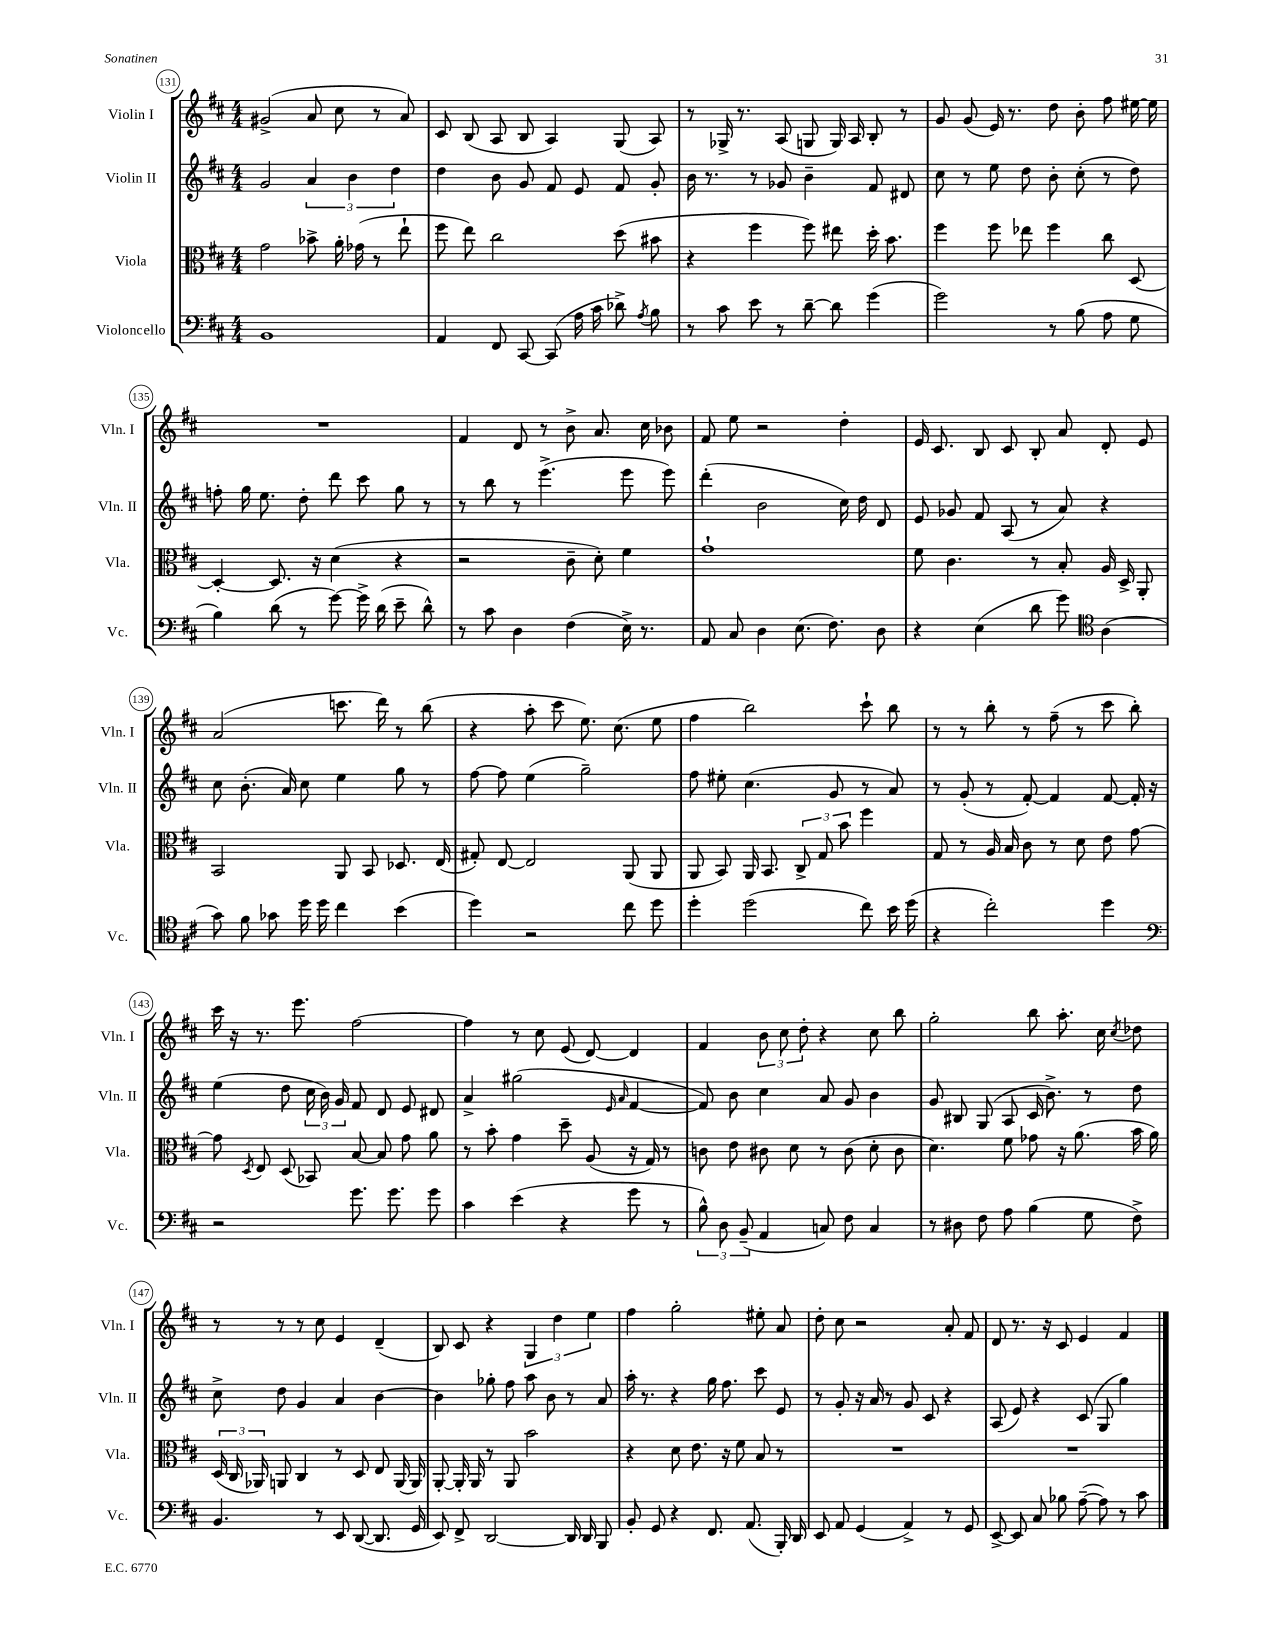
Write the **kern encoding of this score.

**kern	**kern	**kern	**kern
*staff4	*staff3	*staff2	*staff1
*clefF4	*clefC3	*clefG2	*clefG2
*k[f#c#]	*k[f#c#]	*k[f#c#]	*k[f#c#]
*M4/4	*M4/4	*M4/4	*M4/4
1BB	2g	2g	(2g#^
.	8b-^	6a	8a
.	16a'	.	8cc#
.	.	6b	.
.	(16g-	.	.
.	8r	.	8r
.	.	6dd	.
.	8ee`	.	8a)
=	=	=	=
4AA	8ff#	4dd	8c#
.	8ee)	.	(8B
8FF#	2cc#	8b	8A
[8CC#	.	8g	8B
(8CC#]	.	8f#	4A)
16A	.	8e	.
16c#	.	.	.
8d-^)	(8dd	8f#	(8G
8qA	.	.	.
8B	8b#	8g'	8A)
=	=	=	=
8r	4r	16b	8r
.	.	8.r	.
8c#	.	.	16G-^
.	.	.	8.r
8e	4ff#	8r	.
8r	.	8g-	(8A
[8d~	8ff#)	4b~	8G
8d]	8ee#	.	16G)
.	.	.	16A
(4g	16dd'	8f#	8B'
.	8.b	.	.
.	.	8d#	8r
=	=	=	=
2g)	4ff#	8cc#	8g
.	.	8r	(8g
.	8ff#	8ee	16e)
.	.	.	8.r
.	8ee-	8dd	.
8r	4ff#	8b'	8dd
(8B	.	(8cc#'	8b'
8A	8cc#	8r	8ff#
8G	[8D	8dd)	[16ee#
.	.	.	16ee#]
=	=	=	=
4B)	4D'_	8ff'	1r
.	.	16gg	.
.	.	8.ee	.
(8d	8.D]	.	.
8r	.	8dd'	.
.	16r	.	.
[8g)	(4d	8ddd	.
16g^]	.	8ccc#	.
(16d	.	.	.
8e~	4r	8gg	.
8d^^)	.	8r	.
=	=	=	=
8r	2r	8r	4f#
8c#	.	8bb	.
4D	.	8r	8d
.	.	(4.eee^	8r
(4F#	8c#~	.	8b^
.	8d')	.	8.a
16E^)	4f#	8eee	.
8.r	.	.	16cc#
.	.	8eee)	8b-
=	=	=	=
8AA	1g`	(4ddd'	8f#
8C#	.	.	8ee
4D	.	2b	2r
(8.E	.	.	.
8.F#)	.	.	.
.	.	16cc#)	4dd'
.	.	16dd	.
8D	.	8d	.
=	=	=	=
4r	8f#	8e	16e
.	.	.	8.c#
.	4.c#	8g-	.
(4E	.	8f#	8B
.	.	(8A	8c#
8d	8r	8r	8B'
8g)	8B'	8a)	8a
*clefC4	*	*	*
(4A	16A	4r	8d'
.	16D^	.	.
.	8AA'	.	8e
=	=	=	=
8g)	2BB	8cc#	(2a
8f#	.	(8.b'	.
8g-	.	.	.
.	.	16a)	.
16dd	.	8cc#	.
16dd	.	.	.
4cc#	8AA	4ee	8.ccc
.	8BB	.	.
.	.	.	16ddd)
(4b	8.D-	8gg	8r
.	.	8r	(8bb
.	(16E	.	.
=	=	=	=
4dd)	8G#')	[8ff#	4r
.	[8E	8ff#]	.
2r	2E]	(4ee	8aa'
.	.	.	8ccc#
.	.	2gg~)	8.ee)
.	.	.	(8.cc#
8cc#	(8AA	.	.
8dd	8AA	.	8ee
=	=	=	=
4dd'	8AA	8ff#	4ff#
.	8BB)	8ee#'	.
(2dd	16AA	(4.cc#	2bb)
.	8.BB	.	.
.	12C#^	.	.
.	12G	.	.
.	.	8g	.
.	12b	.	.
8cc#)	4ff#	8r	8ccc#`
16b	.	8a)	8bb
(16dd	.	.	.
=	=	=	=
4r	8G	8r	8r
.	8r	(8g'	8r
2cc#')	16A	8r	8bb'
.	16B	.	.
.	8c#	[8f#')	8r
.	8r	4f#]	(8ff#~
.	8d	.	8r
4dd	8e	[8f#	8ccc#
.	[8g	16f#']	8bb')
.	.	16r	.
=	=	=	=
*clefF4	*	*	*
2r	8g]	(4ee	16ccc#
.	.	.	16r
.	8qD	.	.
.	8E	.	8.r
.	(8D	8dd	.
.	.	.	8.eee
.	8BB-)	24cc#	.
.	.	24b)	.
.	.	24g	.
8.g	[8B	8f#	[2ff#
.	8B]	8d	.
8.g	.	.	.
.	8g	8e	.
8g	8a	8d#	.
=	=	=	=
4c#	8r	4a^	4ff#]
.	8b'	.	.
(4e	4g	(2gg#	8r
.	.	.	8cc#
4r	8dd~	.	(8e
.	(8A	.	[8d)
.	.	16qqe	.
.	.	16qqa	.
8g	16r	[4f#	4d]
.	16G)	.	.
8r	8r	.	.
=	=	=	=
12B^^)	8c	8f#])	4f#
12D	.	.	.
.	8e	8b	.
(12BB~	.	.	.
4AA	8c#	4cc#	12b
.	.	.	12cc#
.	8d	.	.
.	.	.	12dd'
8C)	8r	8a	4r
8F#	(8c#	8g	.
4C	8d'	4b	8cc#
.	8c#	.	8bb
=	=	=	=
8r	4.d)	8g	2gg'
8D#	.	8B#	.
8F#	.	(8G	.
8A	8f#	8A	.
(4B	8g-	16c#	8bb
.	.	8.b^)	.
.	16r	.	8.aa'
.	(8.a	.	.
8G	.	8r	.
.	.	.	16cc#
.	.	.	8qcc#
8F#^)	16b	8dd	8dd-
.	16a)	.	.
=	=	=	=
4.BB	(24D	8cc#^	8r
.	24C#	.	.
.	24AA-)	.	.
.	8AA	8dd	8r
.	4C#	4g	8r
8r	.	.	8cc#
8EE	8r	4a	4e
([8DD	8D	.	.
8.DD]	8E	[4b	(4d~
.	(16AA	.	.
16GG	16AA)	.	.
=	=	=	=
8EE)	[8AA'	4b]	8B)
8FF#^	16AA']	.	8c#
.	16AA	.	.
[2DD	8r	8gg-'	4r
.	8AA	8ff#	.
.	2b	8aa	6G
.	.	8b	.
.	.	.	6dd
16DD]	.	8r	.
16DD	.	.	.
.	.	.	6ee
8BBB	.	8a	.
=	=	=	=
8BB'	4r	16aa'	4ff#
.	.	8.r	.
8GG	.	.	.
4r	8d	4r	2gg'
.	8.e	.	.
8.FF#	.	16gg	.
.	16r	8.ff#	.
.	8f#	.	.
(8.AA	.	.	.
.	8B	8ccc#	8ee#'
16BBB')	8r	8e	8a
16DD	.	.	.
=	=	=	=
8EE	1r	8r	8dd'
8AA	.	8g'	8cc#
(4GG	.	16r	2r
.	.	16a	.
.	.	8r	.
4AA^)	.	8g	.
.	.	8c#	.
8r	.	4r	8a'
8GG	.	.	8f#
=	=	=	=
[8EE^	1r	(8A	8d
8EE]	.	8e)	8.r
8C#	.	4r	.
.	.	.	16r
8B-	.	.	8c#
([8A~	.	(8c#	4e
8A])	.	8G	.
8r	.	4gg)	4f#
8c#	.	.	.
==	==	==	==
*-	*-	*-	*-
